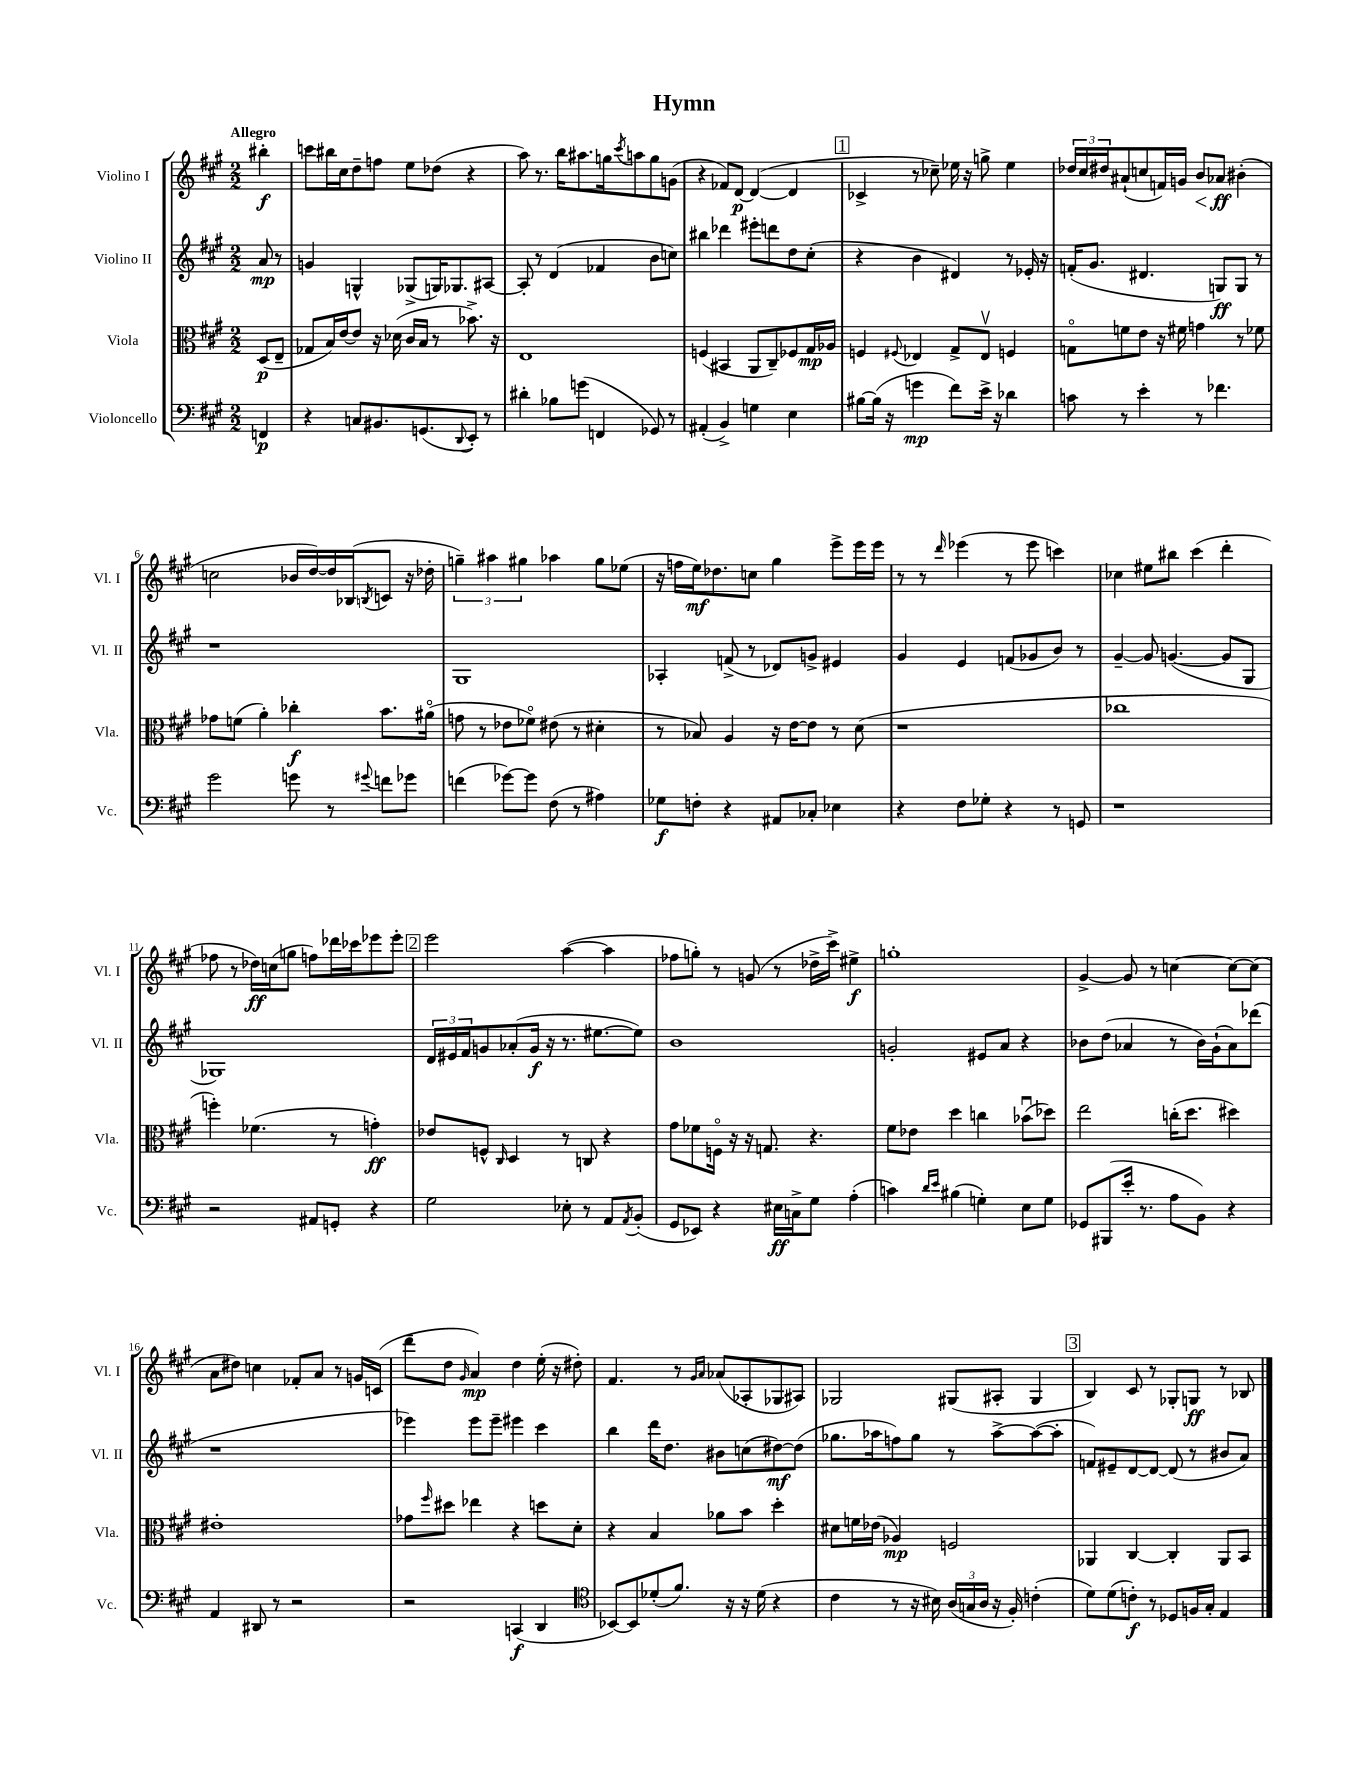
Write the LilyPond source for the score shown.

\header { title = "Hymn" }
<<
\new StaffGroup <<
\new Staff = "s0" \with { instrumentName = "Violino I" shortInstrumentName = "Vl. I" } {
    \clef treble \key a \major \numericTimeSignature \time 2/2 \partial 4 \tempo "Allegro"
    bis''4-.\f |
    c'''8 bis''16 cis''16 d''8-- f''8 e''8 des''8( r4 |
    a''8) r8. b''16 ais''8. g''16 \acciaccatura { cis'''8 } a''8 g''8 g'8( |
    r4 fes'8) d'8~\p d'4~( d'4 |
    \mark \markup { \box "1" } ces'4-> r8 ces''8--) ees''16 r16 g''8-> ees''4 |
    \tuplet 3/2 { des''16 cis''16 dis''16 } ais'8-!( c''8 f'16) g'16 b'8\< aes'8\ff\! bis'4-.( |
    c''2 bes'16 d''16~) d''16 bes16( \acciaccatura { b8 } c'8 r16 des''16-. |
    \tuplet 3/2 { g''4--) ais''4 gis''4 } aes''4 gis''8 ees''8( |
    r16 f''16 e''16\mf) des''8. c''8 gis''4 e'''8-> e'''16 e'''16 |
    r8 r8 \grace { d'''16 } ees'''4( r8 ees'''8 c'''4) |
    ces''4 eis''8 bis''8 cis'''4( d'''4-. |
    fes''8 r8 des''16\ff) c''16( g''8 f''8) des'''16 ces'''16 ees'''8 ees'''8-. |
    \mark \markup { \box "2" } e'''2 a''4~( a''4 |
    fes''8 g''8-.) r8 g'8( r8 des''16-> cis'''16->) eis''4->\f |
    g''1-. |
    gis'4~-> gis'8 r8 c''4~ c''8~ c''8( |
    a'8 dis''8) c''4 fes'8-. a'8 r8 g'16 c'16( |
    d'''8-- d''8 \grace { gis'16 } a'4\mp) d''4 e''16-.( r16 dis''8-.) |
    fis'4. r8 \grace { gis'16 a'16 } aes'8( aes8-. ges8 ais8) |
    ges2 gis8( ais8-. gis4 |
    \mark \markup { \box "3" } b4) cis'8 r8 ges8-. g8\ff r8 bes8 \bar "|." |
}
\new Staff = "s1" \with { instrumentName = "Violino II" shortInstrumentName = "Vl. II" } {
    \clef treble \key a \major \numericTimeSignature \time 2/2 \partial 4
    a'8\mp r8 |
    g'4 g4-^ ges8->( g16) ges8. ais8~ |
    ais8-. r8 d'4( fes'4 b'8 c''8) |
    bis''4 des'''4 eis'''8-. d'''8 d''8 cis''8-.( |
    \mark \markup { \box "1" } r4 b'4 dis'4) r8 ees'16-. r16 |
    f'16-.( gis'8. dis'4. g8\ff) g8 r8 |
    r1 |
    gis1 |
    aes4-. f'8->( r8 des'8) g'8-> eis'4 |
    gis'4 e'4 f'8( ges'8 b'8) r8 |
    gis'4~-- gis'8 g'4.~( g'8 gis8 |
    ges1) |
    \mark \markup { \box "2" } \tuplet 3/2 { d'16 eis'16 fis'16 } g'8 aes'8-.( g'16\f r16 r8. eis''8.~ eis''8) |
    b'1 |
    g'2-. eis'8 a'8 r4 |
    bes'8 d''8( aes'4 r8 bes'16) gis'16-!( aes'8) des'''8( |
    r1 |
    ees'''4) ees'''8 ees'''8-- eis'''4 cis'''4 |
    b''4 d'''16 d''8. bis'8 c''8( dis''8~\mf) dis''8( |
    ges''8. aes''16 f''8) ges''8 r8 aes''8~-> aes''8~( aes''8-. |
    \mark \markup { \box "3" } f'8) eis'8-- d'8~ d'8~ d'8( r8 bis'8 a'8) \bar "|." |
}
\new Staff = "s2" \with { instrumentName = "Viola" shortInstrumentName = "Vla." } {
    \clef alto \key a \major \numericTimeSignature \time 2/2 \partial 4
    d8\p( e8-- |
    ges8 b16) e'16~ e'8 r16 des'16( cis'16 b16 r8 bes'8.->) r16 |
    e1 |
    f4( bis,4 a,8 cis8--) fes8 gis16\mp aes16 |
    \mark \markup { \box "1" } f4 \appoggiatura { fis8 } ees4 gis8-> ees8\upbow f4 |
    g8\flageolet f'8 e'8 r16 fis'16 g'4 r8 fes'8 |
    ges'8 f'8( a'4-.) ces''4-.\f b'8. ais'16\flageolet( |
    g'8 r8 ees'8 fes'8\flageolet) eis'8( r8 dis'4-. |
    r8 bes8) a4 r16 e'16~ e'8 r8 d'8( |
    r1 |
    ces''1 |
    f''4-.) fes'4.( r8 g'4-.\ff) |
    \mark \markup { \box "2" } ees'8 f8-^ \grace { cis16 } d4 r8 c8 r4 |
    gis'8 fes'8 f16\flageolet r16 r16 g8. r4. |
    fis'8 ees'8 d''4 c''4 bes'8\downbow( des''8) |
    e''2 c''16-.( d''8. dis''4) |
    eis'1-. |
    ges'8 \grace { fis''16 } dis''8 ees''4 r4 d''8 d'8-. |
    r4 b4 aes'8 b'8 d''4-. |
    dis'8 f'16 ees'16( aes4\mp) f2 |
    \mark \markup { \box "3" } aes,4 cis4~ cis4-. aes,8 b,8 \bar "|." |
}
\new Staff = "s3" \with { instrumentName = "Violoncello" shortInstrumentName = "Vc." } {
    \clef bass \key a \major \numericTimeSignature \time 2/2 \partial 4
    f,4\p |
    r4 c8 bis,8. g,8.( \appoggiatura { d,8 } e,8-.) r8 |
    dis'4-. bes8 g'8( f,4 ges,8) r8 |
    ais,4-.( b,4->) g4 e4 |
    \mark \markup { \box "1" } bis8~ bis16( r16 g'4\mp fis'8) e'16-> r16 des'4 |
    c'8 r8 e'4-. r8 fes'4. |
    gis'2 g'8 r8 \appoggiatura { gis'8 } f'8 ges'8 |
    f'4( ges'8~) ges'8 fis8( r8 ais4) |
    ges8\f f8-. r4 ais,8 ces8-. ees4 |
    r4 fis8 ges8-. r4 r8 g,8 |
    r1 |
    r2 ais,8 g,8-. r4 |
    \mark \markup { \box "2" } gis2 ees8-. r8 a,8 \acciaccatura { a,8 } b,8-.( |
    gis,8 ees,8) r4 eis16\ff c16-> gis8 a4-.( |
    c'4) \grace { d'16 e'16 } bis4( g4-.) e8 g8 |
    ges,8 bis,,8( e'16-. r8. a8 b,8) r4 |
    a,4 dis,8 r8 r2 |
    r2 c,4\f( d,4 |
    \clef tenor bes,8~) bes,8 des'8-.( fis'8.) r16 r16 des'16( r4 |
    cis'4 r8 r16 bis16) \tuplet 3/2 { a16( g16 a16 } r16 fis16-.) c'4-.( |
    \mark \markup { \box "3" } d'8) d'8( c'8-.\f) r8 des8 f16 gis16-. e4 \bar "|." |
}
>>
>>
